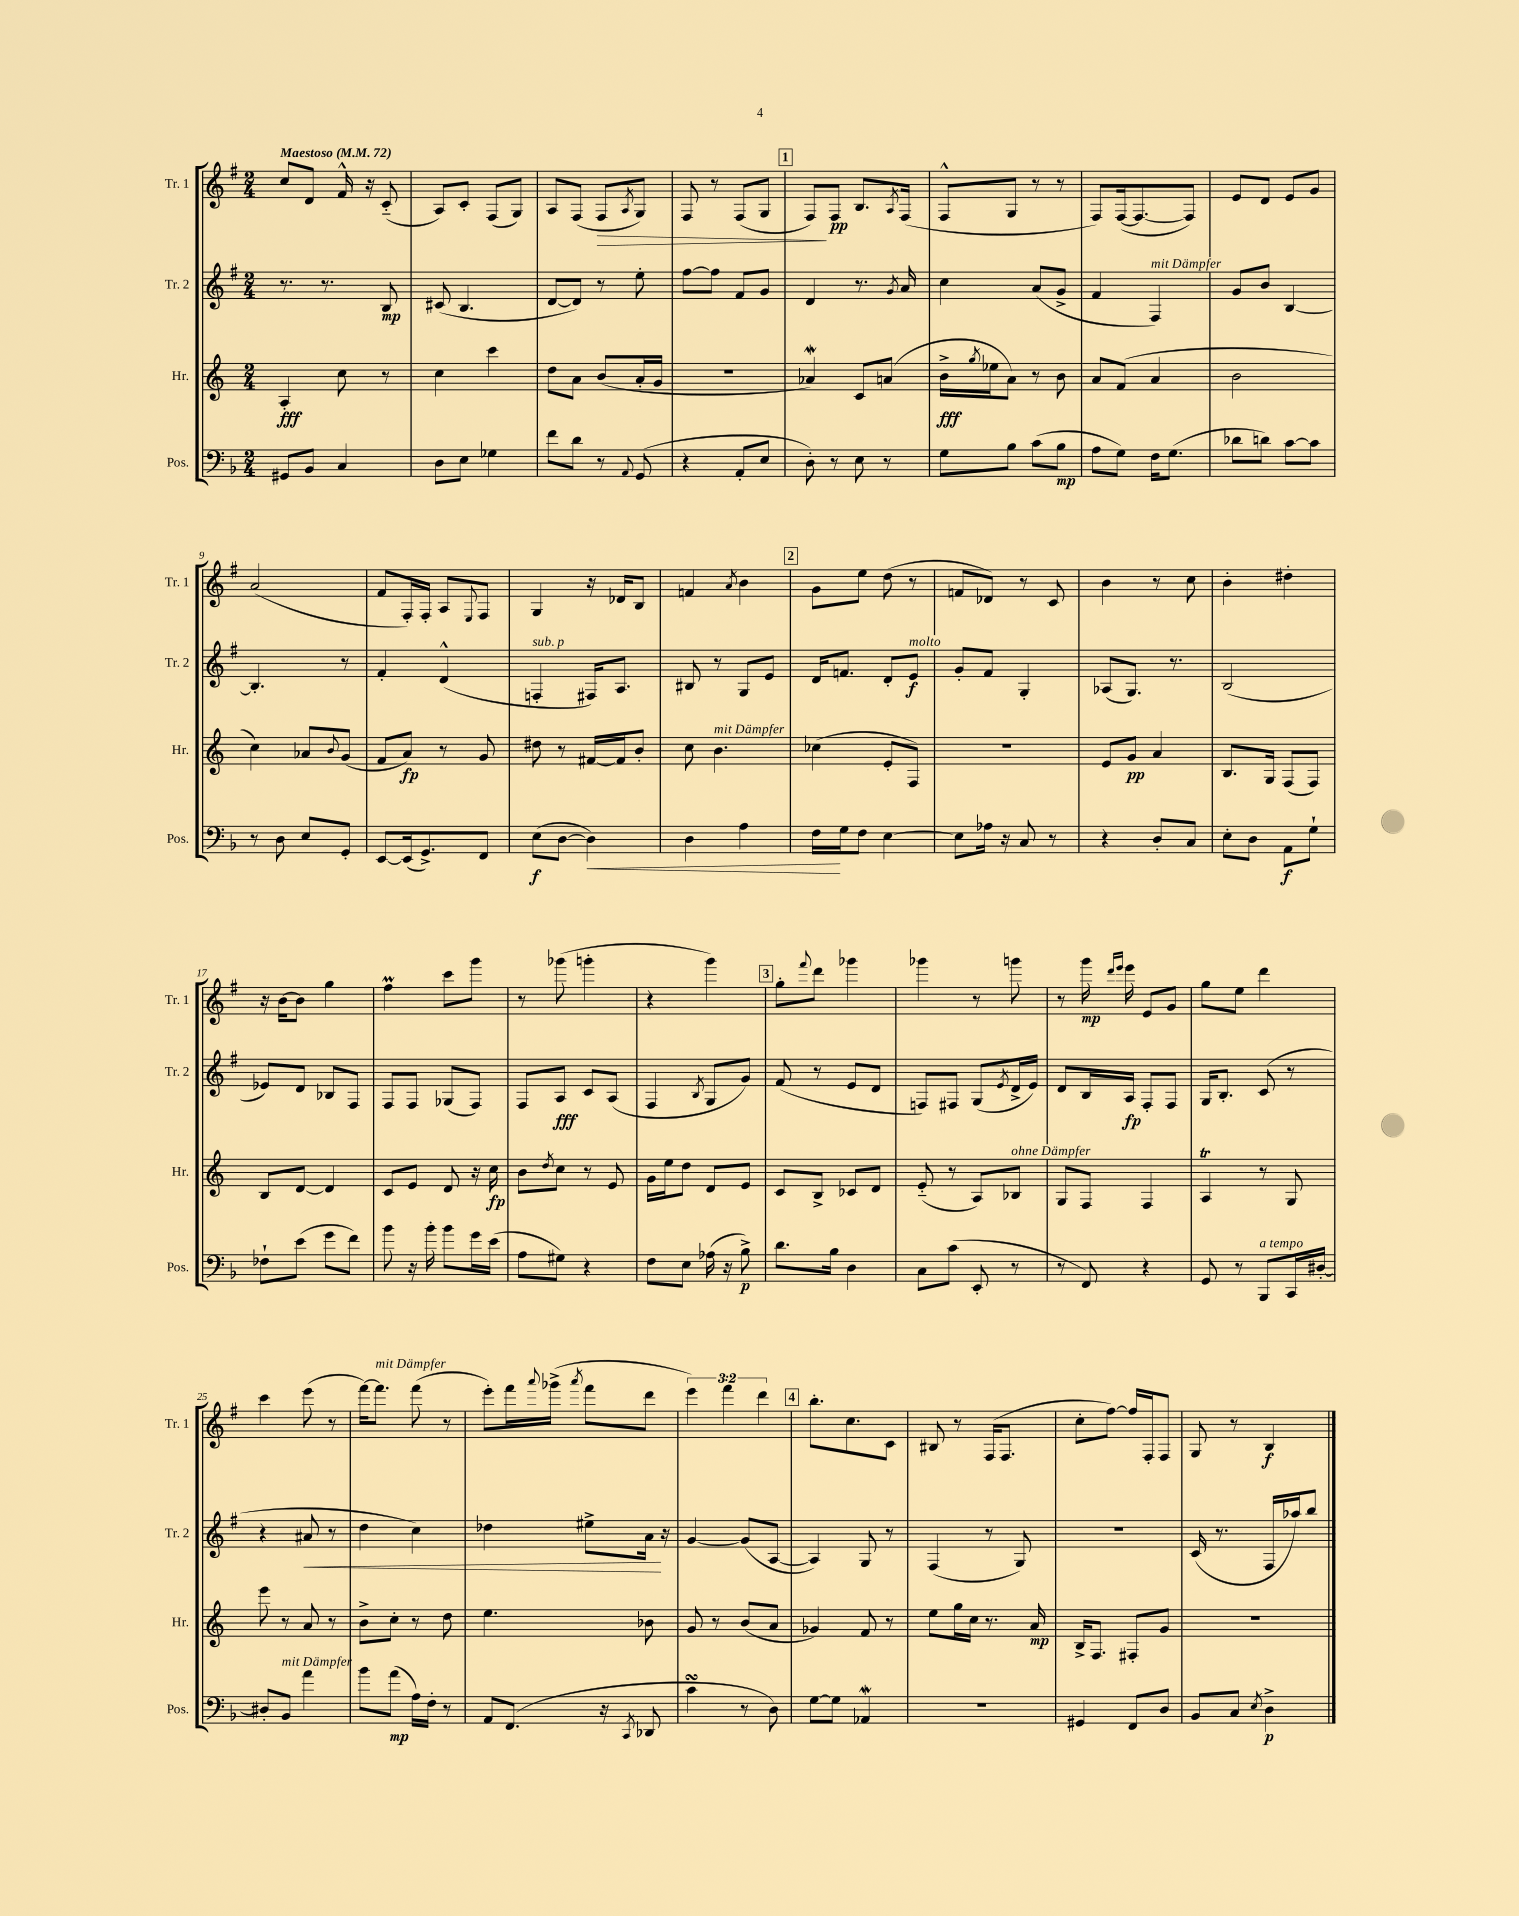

**kern	**kern	**kern	**kern
*staff4	*staff3	*staff2	*staff1
*clefF4	*clefG2	*clefG2	*clefG2
*k[b-]	*k[]	*k[f#]	*k[f#]
*M2/4	*M2/4	*M2/4	*M2/4
*MM72	*MM72	*MM72	*MM72
8GG#	4A'	8.r	8cc
8BB-	.	.	8d
.	.	8.r	.
4C	8cc	.	16f#^^
.	.	.	16r
.	8r	8B	(8c'~
=	=	=	=
8D	4cc	(8c#	8A)
8E	.	4.B	8c'
4G-	4ccc	.	(8F#
.	.	.	8G)
=	=	=	=
8f	8dd	[8d	8A
8d	8a	8d])	(8F#
8r	(8b	8r	8F#
8qqAA	.	.	8qA
(8GG	16a'	8ee'	8G)
.	16g	.	.
=	=	=	=
4r	2r	[8ff#	8F#
.	.	8ff#]	8r
8AA'	.	8f#	(8F#
8E	.	8g	8G
=	=	=	=
8D')	4a-)	4d	8F#)
8r	.	.	8F#
8E	8c	8.r	8.B
8r	(8a	.	.
.	.	8qg	8qA
.	.	16a	(16F#
=	=	=	=
8G	16b^	4cc	8F#^^
.	8qgg	.	.
.	16ee-	.	.
8B-	8a)	.	8G
(8c	8r	(8a	8r
8B-	8b	8g^	8r
=	=	=	=
8A	8a	4f#	8F#)
8G)	(8f	.	([16F#
.	.	.	8.F#_
16F	4a	4F#)	.
(8.G	.	.	.
.	.	.	8F#])
=	=	=	=
8d-	2b	8g	8e
8d)	.	8b	8d
[8c	.	[4B	8e
8c]	.	.	8g
=	=	=	=
8r	4cc)	4.B']	(2a
8D	.	.	.
8E	8a-	.	.
.	8qqb	.	.
8GG'	(8g	8r	.
=	=	=	=
[8EE	8f	4f#'	8f#
(16EE]	8a)	.	16F#')
8.GG^)	.	.	16F#'
.	8r	(4d^^	8A
.	.	.	8qqE
8FF	8g	.	8F#
=	=	=	=
(8E	8dd#	4F'	4G
[8D	8r	.	.
4D])	[16f#	16F#)	16r
.	16f#]	8.A	16d-
.	8b'	.	8B
=	=	=	=
4D	8cc	8B#	4f
.	4.b	8r	.
.	.	.	8qa
4A	.	8G	4b
.	.	8e	.
=	=	=	=
16F	(4cc-	16d	8g
16G	.	8.f	.
8F	.	.	8ee
[4E	8e'	8d'	(8dd
.	8F)	8e	8r
=	=	=	=
8E]	2r	8g'	8f
16A-	.	8f#	8d-)
16r	.	.	.
8C	.	4G'	8r
8r	.	.	8c
=	=	=	=
4r	8e	(8A-	4b
.	8g	8.G)	.
8D'	4a	.	8r
.	.	8.r	.
8C	.	.	8cc
=	=	=	=
8E'	8.B	(2B	4b'
8D	.	.	.
.	16G	.	.
8AA	(8F	.	4dd#'
8G`	8F)	.	.
=	=	=	=
8F-`	8B	8e-)	16r
.	.	.	[16b
(8e	[8d	8d	8b]
8g	4d]	8B-	4gg
8f)	.	8F#	.
=	=	=	=
8b-	8c	8F#	4ff#
16r	8e	8F#	.
16b-'	.	.	.
8b-	8d	(8G-	8ccc
16g	16r	8F#)	8ggg
(16e	16cc	.	.
=	=	=	=
8A	8b	8F#	8r
.	8qdd	.	.
8G#)	8cc	8A	(8ggg-
4r	8r	8c	4ggg'
.	8e	(8A	.
=	=	=	=
8F	16g	4F#	4r
.	16ee	.	.
8E	8dd	.	.
.	.	8qB	.
(16A-	8d	8G	4ggg)
16r	.	.	.
8B-^)	8e	8g)	.
=	=	=	=
8.d	8c	(8f#	8gg'
.	.	.	8qqfff#
.	8B^	8r	8ddd
16B-	.	.	.
4D	8c-	8e	4ggg-
.	8d	8d	.
=	=	=	=
8C	(8e'~	8F)	4ggg-
(8c	8r	8F#	.
8EE'	8A)	(8G	8r
.	.	8qe	.
8r	8B-	16d^	8ggg
.	.	16e)	.
=	=	=	=
8r	8G	8d	8r
8FF)	8F	16B	16ggg
.	.	.	16qqddd
.	.	.	16qqeee
.	.	16A	16eee
4r	4F	8F#'	8e
.	.	8F#	8g
=	=	=	=
8GG	4A	16G	8gg
.	.	8.B'	.
8r	.	.	8ee
8BBB-	8r	(8c	4ddd
16CC	8G	8r	.
[16D#'	.	.	.
=	=	=	=
8D#']	8eee	4r	4ccc
8BB-	8r	.	.
4a	8a	8a#	(8eee
.	8r	8r	8r
=	=	=	=
8b-	8b^	4dd	[16fff#)
.	.	.	8.fff#]
(8a	8cc'	.	.
16A)	8r	4cc)	(8fff#
16F'	.	.	.
8r	8dd	.	8r
=	=	=	=
8AA	4.ee	4dd-	8eee')
(8.FF	.	.	16fff#
.	.	.	8qqaaa
.	.	.	(16ggg-^
.	.	.	8qaaa
.	.	8ee#^	8fff#
16r	.	.	.
8qCC	.	.	.
8DD-	8b-	16a	8ddd
.	.	16r	.
=	=	=	=
4c	8g	[4g	6eee)
.	8r	.	.
.	.	.	6fff#
8r	(8b	(8g]	.
.	.	.	6ddd
8D)	8a	[8A	.
=	=	=	=
[8G	4g-)	4A])	8.bb'
8G]	.	.	.
.	.	.	8.cc
4AA-	8f	8G	.
.	8r	8r	8c
=	=	=	=
2r	8ee	(4F#	8B#
.	16gg	.	8r
.	16cc	.	.
.	8.r	8r	(16F#
.	.	.	8.F#
.	.	8G)	.
.	16a	.	.
=	=	=	=
4GG#	16B^	2r	8cc'
.	8.F	.	.
.	.	.	[8ff#)
8FF	8F#'	.	16ff#]
.	.	.	16F#'
8D	8g	.	8F#
=	=	=	=
8BB-	2r	(16c	8G
.	.	8.r	.
8C	.	.	8r
8qE	.	.	.
4D^	.	16F#	4B
.	.	16aa-)	.
.	.	8bb	.
==	==	==	==
*-	*-	*-	*-
